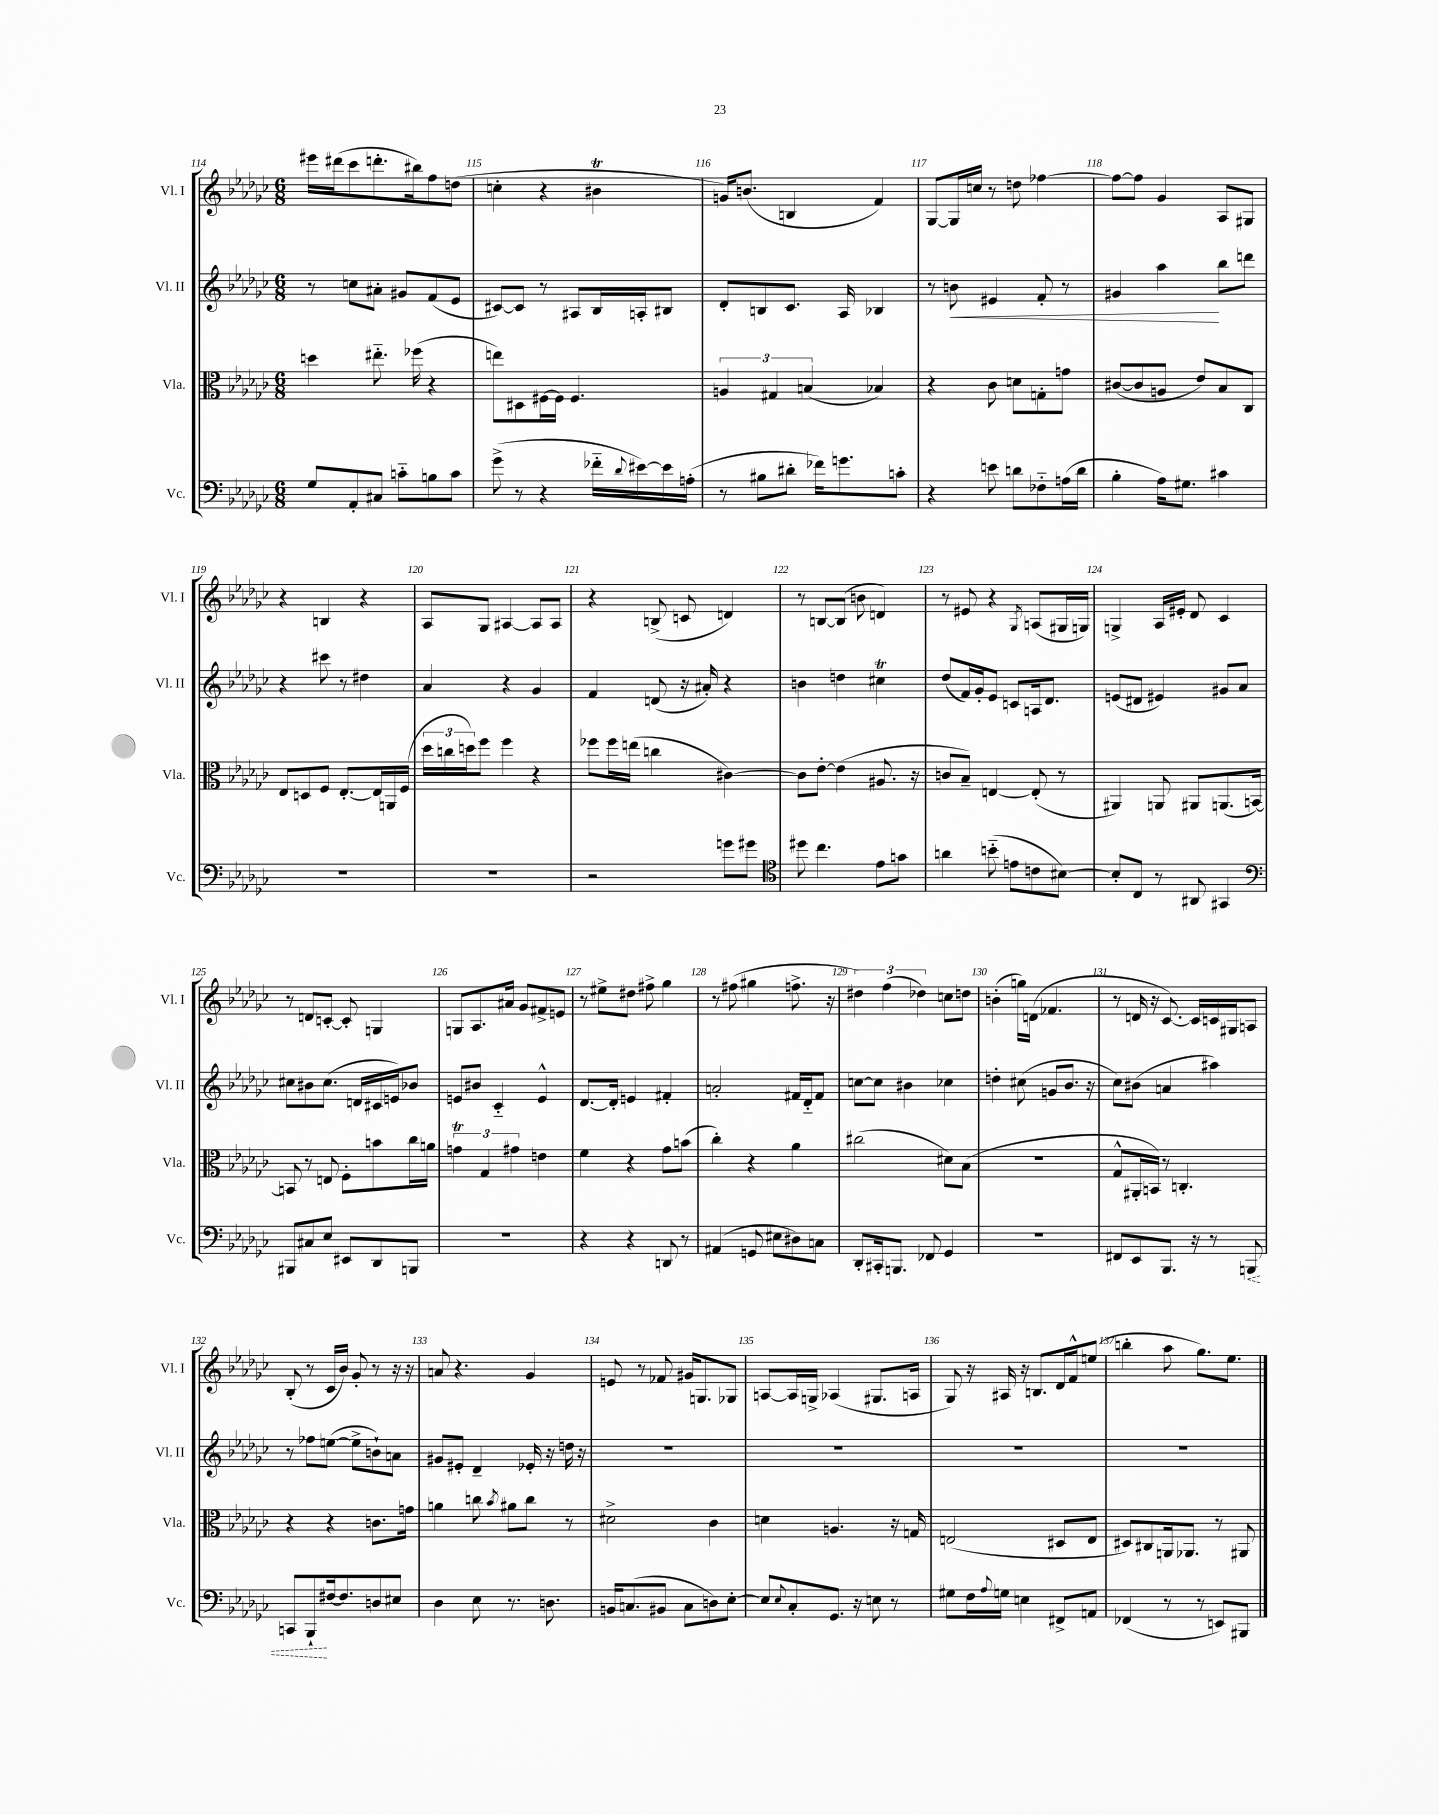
<<
\new StaffGroup <<
\new Staff = "s0" \with { instrumentName = "Vl. I" shortInstrumentName = "Vl. I" } {
    \clef treble \key ges \major \numericTimeSignature \time 6/8
    eis'''16 dis'''16( ces'''8 d'''8.-. bis''16) f''8 d''8( |
    c''4-. r4 bis'4\trill |
    g'16) b'8.( b4 f'4) |
    ges8~ ges16 c''16 r8 d''8 fes''4~ |
    fes''8~ fes''8 ges'4 aes8 gis8 |
    r4 b4 r4 |
    aes8 ges8 ais4~ ais8 ais8 |
    r4 b8->( c'8 d'4) |
    r8 b8~ b8( b'8 d'4) |
    r8 eis'8 r4 \acciaccatura { ges8 } a8( gis16 g16) |
    g4-> aes16 eis'16-. des'8 ces'4 |
    r8 d'8 c'8~-. c'8-. g4 |
    g8 aes8. ais'16 ges'8 fis'8-> e'8 |
    r8 eis''8-> dis''8 fis''8-> ges''4 |
    r8 fis''8( gis''4 f''8.-> r16 |
    \tuplet 3/2 { dis''4) f''4( des''4) } c''8 d''8 |
    b'4-.( g''16) d'16( fes'4. |
    r8 d'16 r16 ces'8.~) ces'16 c'16 gis16 a8 |
    bes8-.( r8 ces'16 bes'16) ges'8-. r8 r16 r16 |
    a'8 r4. ges'4 |
    e'8 r8 fes'8 gis'16 g8. ges8 |
    a8~ a16 g16-> aes4( gis8. a16 |
    ges8) r16 ais16 r16 b8. des'16 f'16-^ e''8( |
    b''4-. aes''8 ges''8.) ees''8. \bar "|." |
}
\new Staff = "s1" \with { instrumentName = "Vl. II" shortInstrumentName = "Vl. II" } {
    \clef treble \key ges \major \numericTimeSignature \time 6/8
    r8 c''8 ais'8-. gis'8 f'8( ees'8 |
    cis'8~) cis'8 r8 ais8 bes16 a16-. bis8 |
    des'8-. b8 ces'8. aes16 bes4 |
    r8 b'8\< eis'4 f'8-. r8 |
    gis'4 aes''4\! bes''8 d'''8 |
    r4 cis'''8 r8 dis''4 |
    aes'4 r4 ges'4 |
    f'4 d'8( r16 ais'16-.) r4 |
    b'4 d''4 cis''4\trill |
    des''8( f'16) ges'16-. ees'8 c'8 a16 des'8. |
    e'8( dis'8 eis'4) gis'8 aes'8 |
    cis''8 bis'8 cis''8.( d'16 cis'16 e'16) bes'8 |
    e'8 bis'8 ces'4-_ e'4-^ |
    des'8.~ des'16-. e'4 fis'4-. |
    a'2-. fis'16 des'16-_ fis'8 |
    c''8~ c''8 bis'4 ces''4 |
    d''4-. cis''8( g'8 bes'8. r16 |
    ces''8) bis'8( a'4 ais''4) |
    r8 fes''8 e''8~( e''8-> b'8-!) a'8 |
    gis'8 eis'8-. des'4-- ees'16-. r16 d''16 r16 |
    R2. |
    R2. |
    R2. |
    R2. \bar "|." |
}
\new Staff = "s2" \with { instrumentName = "Vla." shortInstrumentName = "Vla." } {
    \clef alto \key ges \major \numericTimeSignature \time 6/8
    d''4 eis''8.-_ fes''16( r4 |
    e''8) dis8 fis16~ fis16 fis4. |
    \tuplet 3/2 { a4 gis4 b4( } bes4) |
    r4 ces'8 d'8 g8-. g'8 |
    cis'8~( cis'8 a8 ees'8) bes8 ces8 |
    ees8 d8 f8 ees8.~-. ees16 a,16 f16( |
    \tuplet 3/2 { des''16 c''16 d''16) } f''8 f''4 r4 |
    fes''8 fes''16 e''16( c''4 cis'4~) |
    cis'8 ees'8~-. ees'4( ais8. r16 |
    c'8 bes8--) e4~ e8-.( r8 |
    ais,4) a,8 ais,8 a,8.( b,16~) |
    b,8 r8 e8 f8-. b'8 ces''16 a'16 |
    \tuplet 3/2 { g'4\trill ges4 gis'4 } e'4 |
    f'4 r4 ges'8 b'8( |
    ces''4-.) r4 aes'4 |
    cis''2( dis'8) bes8( |
    R2. |
    ges8-^ ais,16-. b,16) r8 c4.-. |
    r4 r4 c'8. g'16 |
    a'4 c''8 \acciaccatura { bes'8 } ais'8 c''8 r8 |
    dis'2-> ces'4 |
    d'4 a4. r16 g16 |
    e2( dis8 e8 |
    dis8) cis8 a,16 aes,8. r8 ais,8 \bar "|." |
}
\new Staff = "s3" \with { instrumentName = "Vc." shortInstrumentName = "Vc." } {
    \clef bass \key ges \major \numericTimeSignature \time 6/8
    ges8 aes,8-. cis8 c'8-_ b8 c'8 |
    ges'8->( r8 r4 fes'16-_ \appoggiatura { des'8 } eis'16~) eis'16 a16-.( |
    r8 bis8 dis'8-. fes'16) g'8. c'8-. |
    r4 e'8 d'8 fes8-_ a16( d'16 |
    bes4-. aes16) gis8. cis'4 |
    R2. |
    R2. |
    r2 g'8 gis'8 |
    \clef tenor dis''8 ces''4. ees'8 g'8 |
    a'4 b'8-_( e'8 c'8 bis8~) |
    bis8-. ces8 r8 ais,8 gis,4 |
    \clef bass bis,,8 cis8 ees8 eis,8 des,8 b,,8 |
    R2. |
    r4 r4 d,8 r8 |
    ais,4( g,8 eis8 dis8) c8 |
    des,8-. cis,16-. b,,8. fes,8 ges,4 |
    R2. |
    fis,8 ees,8 bes,,8. r16 r8 \once \override Hairpin.style = #'dashed-line b,,8\< |
    c,8 bes,,8-!\! fis16~ fis8. d8 eis8 |
    des4 ees8 r8. d8. |
    b,16 c8.( bis,8 c8 d8) ees8~-. |
    ees8 \appoggiatura { ees8 } ces8-. ges,8. r16 e8 r8 |
    gis8 f16 \appoggiatura { aes8 } g16 e4 fis,8-> a,8 |
    fes,4( r8 r8 e,8) bis,,8 \bar "|." |
}
>>
>>
\layout { \context { \Score currentBarNumber = #114 \override BarNumber.break-visibility = ##(#f #t #t) barNumberVisibility = #all-bar-numbers-visible } }
